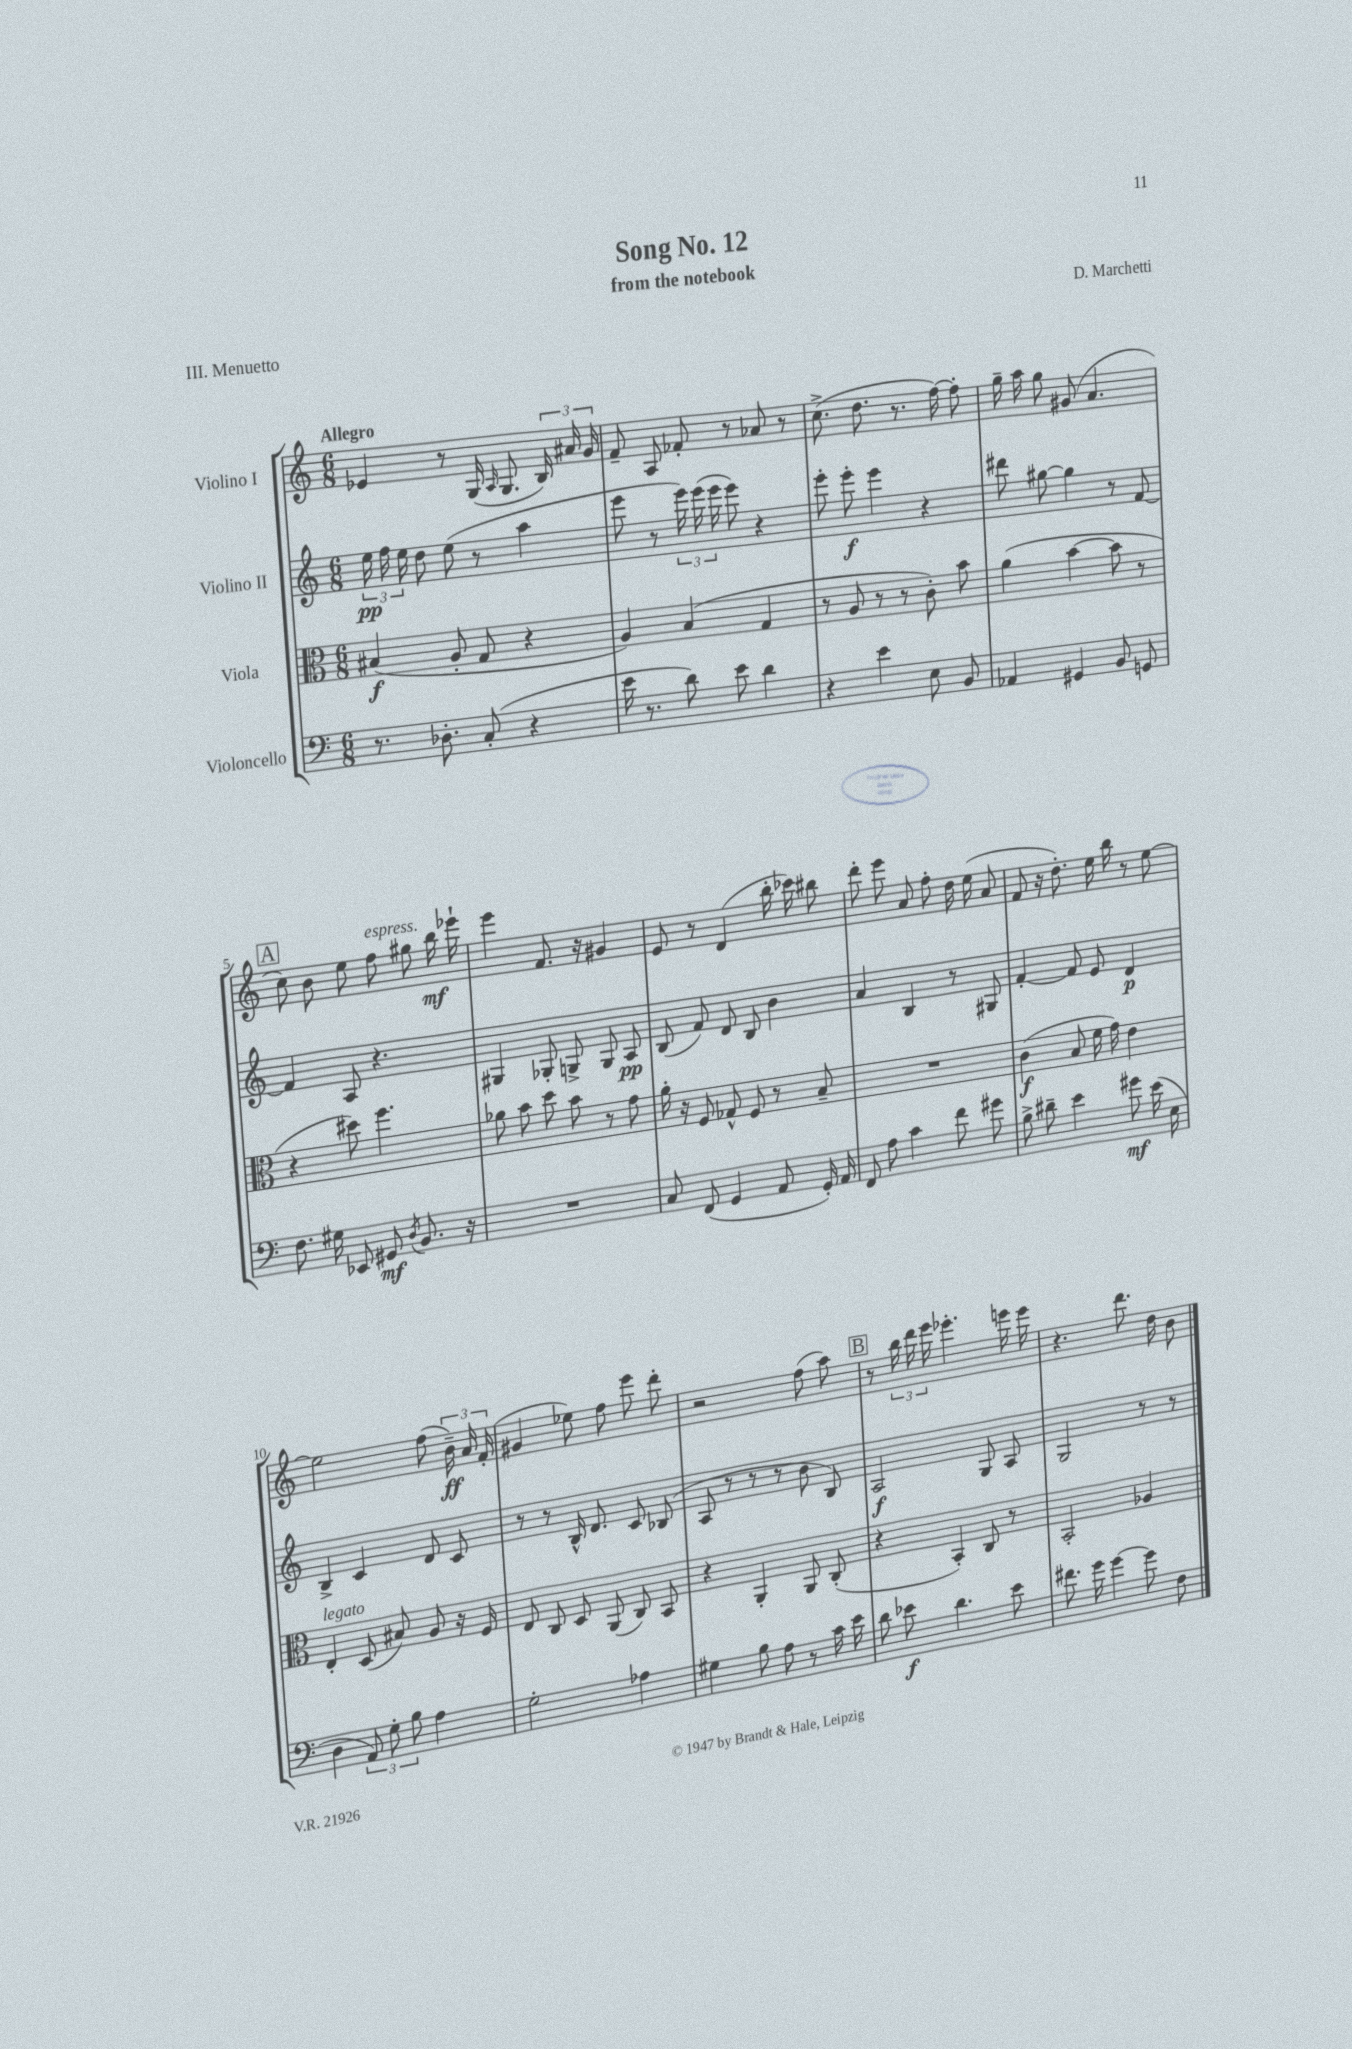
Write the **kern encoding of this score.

**kern	**dynam	**kern	**dynam	**kern	**dynam	**kern	**dynam
*part4	*part4	*part3	*part3	*part2	*part2	*part1	*part1
*staff4	*staff4	*staff3	*staff3	*staff2	*staff2	*staff1	*staff1
*I"Violoncello	*	*I"Viola	*	*I"Violino II	*	*I"Violino I	*
*clefF4	*	*clefC3	*	*clefG2	*	*clefG2	*
*k[]	*	*k[]	*	*k[]	*	*k[]	*
*M6/8	*	*M6/8	*	*M6/8	*	*M6/8	*
=1	=1	=1	=1	=1	=1	=1	=1
!	!	!	!	!	!	!LO:TX:a:B:t=Allegro	!
8.r	.	(4B#X/	f	24ee\	pp	4e-X/	.
.	.	.	.	24ff\	.	.	.
.	.	.	.	24ee\	.	.	.
.	.	.	.	8dd\	.	.	.
8.D-X'\	.	.	.	.	.	.	.
.	.	8A'/	.	(8ee\	.	8r	.
(8C'/	.	8G/	.	8r	.	(16G/	.
.	.	.	.	.	.	16qqA/	.
.	.	.	.	.	.	8.G/	.
4r	.	4r	.	4aa\	.	.	.
.	.	.	.	.	.	24B/)	.
.	.	.	.	.	.	24a#X/	.
.	.	.	.	.	.	24g/	.
=2	=2	=2	=2	=2	=2	=2	=2
16e\	.	4A/)	.	8eee\	.	8f~/	.
8.r	.	.	.	.	.	.	.
.	.	.	.	8r	.	8A/	.
8d\)	.	(4B/	.	24eee\)	.	8f-X'/	.
.	.	.	.	(24eee\	.	.	.
.	.	.	.	24eee\	.	.	.
8e\	.	.	.	8eee\)	.	8r	.
4d\	.	4G/	.	4r	.	8a-X/	.
.	.	.	.	.	.	8r	.
=3	=3	=3	=3	=3	=3	=3	=3
4r	.	8r	.	8eee'\	.	(8.cc^\	.
.	.	8A/	.	8eee'\	f	.	.
.	.	.	.	.	.	8.dd\	.
4e\	.	8r	.	4eee\	.	.	.
.	.	8r	.	.	.	8.r	.
8E\	.	8c'\)	.	4r	.	.	.
.	.	.	.	.	.	[16ff\)	.
8BB/	.	8b\	.	.	.	8ff'\]	.
=4	=4	=4	=4	=4	=4	=4	=4
4AA-X/	.	(4a\	.	8ddd#X\	.	16gg~\	.
.	.	.	.	.	.	16aa\	.
.	.	.	.	[8gg#X\	.	8gg\	.
4GG#X/	.	[4b\	.	4gg#\]	.	(8g#X/	.
.	.	.	.	.	.	4.a/	.
8BB/	.	8b\]	.	8r	.	.	.
8GGn/	.	8r	.	[8f/	.	.	.
!!LO:LB:g=z
!!LO:REH:place=s1:t=A
=5	=5	=5	=5	=5	=5	=5	=5
8.F\	.	4r	.	4f/]	.	8cc\)	.
.	.	.	.	.	.	8b\	.
16G#X\	.	.	.	.	.	.	.
8EE-X/	.	8dd#X\)	.	8A/	.	8ee\	.
!	!	!	!	!	!	!LO:TX:a:i:t=espress.	!
8GG#X/	mf	4.ff\	.	4.r	.	8ff\	.
8qD/	.	.	.	.	.	.	.
8.BB/	.	.	.	.	.	8gg#X\	.
.	.	.	.	.	.	16bb\	mf
16r	.	.	.	.	.	16eee-X`\	.
=6	=6	=6	=6	=6	=6	=6	=6
2.r	.	8a-X\	.	4G#X/	.	4eee\	.
.	.	8b\	.	.	.	.	.
.	.	8dd\	.	8G-X'/	.	8.f/	.
.	.	8b\	.	8Gn^/	.	.	.
.	.	.	.	.	.	16r	.
.	.	8r	.	8G/	.	4g#X/	.
.	.	8g\	.	8A/	pp	.	.
=7	=7	=7	=7	=7	=7	=7	=7
8C/	.	16a'\	.	(8B/	.	8e/	.
.	.	16r	.	.	.	.	.
(8FF/	.	8F/	.	8f/)	.	8r	.
4GG/	.	8G-X^^/	.	8d/	.	(4d/	.
.	.	8F/	.	8B/	.	.	.
8AA/	.	8r	.	4b\	.	16bb'\	.
.	.	.	.	.	.	16ccc-X\)	.
16GG'/)	.	8B~/	.	.	.	8bb#X\	.
16AA/	.	.	.	.	.	.	.
=8	=8	=8	=8	=8	=8	=8	=8
8FF/	.	2.r	.	4a/	.	8ddd'\	.
8A\	.	.	.	.	.	8eee\	.
4c\	.	.	.	4B/	.	8a/	.
.	.	.	.	.	.	8ff'\	.
8f\	.	.	.	8r	.	16dd\	.
.	.	.	.	.	.	(16ee\	.
8g#X\	.	.	.	8G#X/	.	8a/	.
=9	=9	=9	=9	=9	=9	=9	=9
8B^\	.	(4c\	f	[4f'/	.	8f/	.
8d#X~\	.	.	.	.	.	16r	.
.	.	.	.	.	.	8.dd'\)	.
4e\	.	8B/	.	8f/]	.	.	.
.	.	16f\	.	8e/	.	16ee\	.
.	.	16g\)	.	.	.	16bb\	.
8g#X\	mf	4e\	.	4d/	p	8r	.
(16e\	.	.	.	.	.	[8ee\	.
16E\	.	.	.	.	.	.	.
!!LO:LB:g=z
=10	=10	=10	=10	=10	=10	=10	=10
!	!	!LO:TX:a:i:t=legato	!	!	!	!	!
4D\	.	4E'/	.	4B^/	.	2ee\]	.
12AA/)	.	(8D/	.	4c/	.	.	.
12G'\	.	.	.	.	.	.	.
.	.	8B#X/)	.	.	.	.	.
12B\	.	.	.	.	.	.	.
4A\	.	8A/	.	8d/	.	(8ff\	.
.	.	16r	.	8c/	.	24b~\)	ff
.	.	.	.	.	.	24a/	.
.	.	16F/	.	.	.	.	.
.	.	.	.	.	.	(24f'/	.
=11	=11	=11	=11	=11	=11	=11	=11
2G'\	.	8E/	.	8r	.	4g#X/	.
.	.	8C/	.	8r	.	.	.
.	.	8D/	.	16B^^/	.	8ee-X\)	.
.	.	.	.	8.d/	.	.	.
.	.	(8AA/	.	.	.	8ff\	.
4A-X\	.	8C/)	.	8c/	.	8eee\	.
.	.	8BB/	.	(8B-X/	.	8ddd'\	.
=12	=12	=12	=12	=12	=12	=12	=12
4G#X\	.	4r	.	8A/	.	2r	.
.	.	.	.	8r	.	.	.
8B\	.	4AA'/	.	8r	.	.	.
8A\	.	.	.	8r	.	.	.
8r	.	8AA/	.	8b\	.	(8ff\	.
16c\	.	(8C'/	.	8B/)	.	8aa\)	.
16e\	.	.	.	.	.	.	.
!!LO:REH:place=s1:t=B
=13	=13	=13	=13	=13	=13	=13	=13
8d\	.	4r	.	2A/	f	8r	.
8e-X\	f	.	.	.	.	24bb\	.
.	.	.	.	.	.	24ddd\	.
.	.	.	.	.	.	24eee\	.
4.d\	.	4BB'/)	.	.	.	4.eee-X'\	.
.	.	8C/	.	8G/	.	.	.
8e-\	.	8r	.	8A/	.	16eeen\	.
.	.	.	.	.	.	16eee\	.
=14	=14	=14	=14	=14	=14	=14	=14
8.f#X\	.	2BB'/	.	2G/	.	4.r	.
16g\	.	.	.	.	.	.	.
[4g\	.	.	.	.	.	.	.
.	.	.	.	.	.	8.ddd\	.
8g\]	.	4A-X/	.	8r	.	.	.
.	.	.	.	.	.	16dd\	.
8F\	.	.	.	8r	.	8b\	.
==	==	==	==	==	==	==	==
*-	*-	*-	*-	*-	*-	*-	*-
